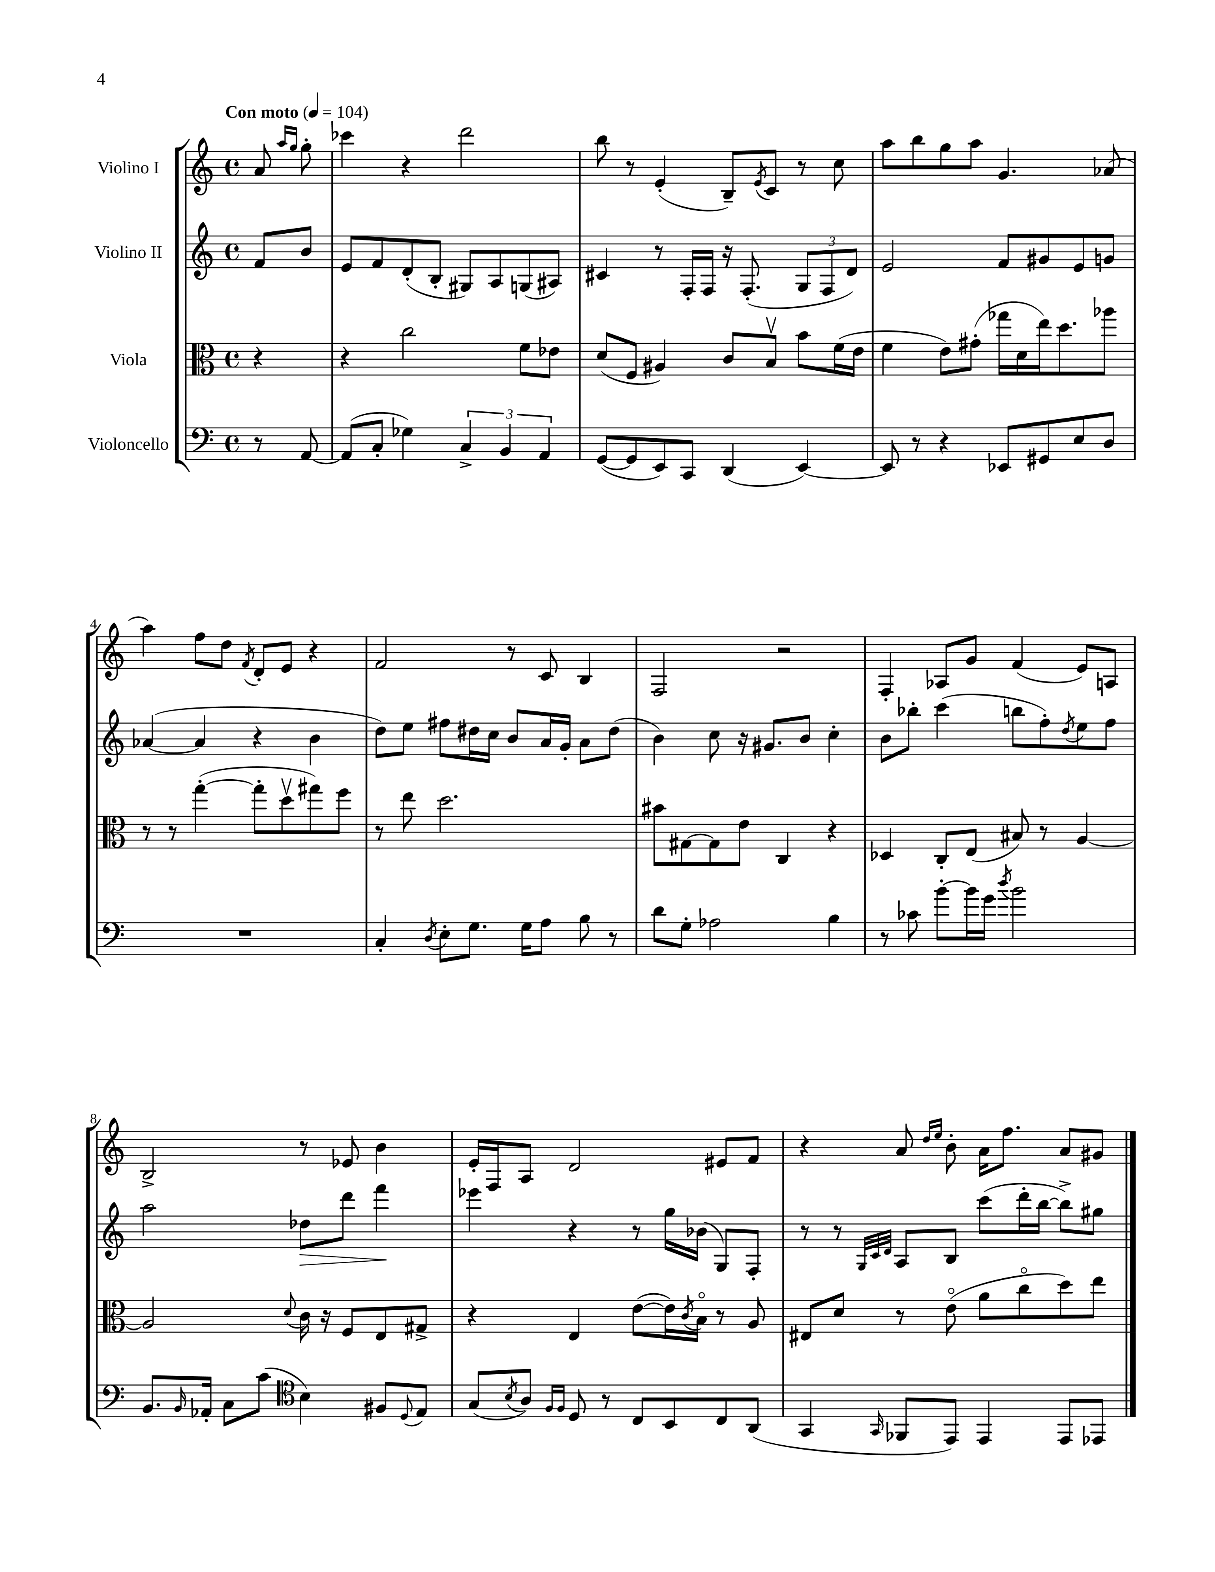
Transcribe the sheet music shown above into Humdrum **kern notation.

**kern	**kern	**kern	**kern
*staff4	*staff3	*staff2	*staff1
*clefF4	*clefC3	*clefG2	*clefG2
*k[]	*k[]	*k[]	*k[]
*M4/4	*M4/4	*M4/4	*M4/4
*met(c)	*met(c)	*met(c)	*met(c)
*MM104	*MM104	*MM104	*MM104
8r	4r	8f	8a
.	.	.	16qqaa
.	.	.	16qqgg
[8AA	.	8b	8gg'
=	=	=	=
(8AA]	4r	8e	4ccc-
8C'	.	8f	.
4G-)	2cc	(8d'	4r
.	.	8B'	.
6C^	.	8G#)	2ddd
.	.	8A	.
6BB	.	.	.
.	8f	(8G	.
6AA	.	.	.
.	8e-	8A#)	.
=	=	=	=
([8GG	(8d	4c#	8bb
8GG]	8F	.	8r
8EE)	4A#)	8r	(4e'
8CC	.	16F'	.
.	.	16F	.
(4DD	8c	16r	8B~)
.	.	(8.F'	.
.	.	.	8qe
.	8Bv	.	8c
[4EE)	8b	12G	8r
.	.	12F	.
.	(16f	.	8cc
.	.	12d)	.
.	16e	.	.
=	=	=	=
8EE]	4f	2e	8aa
8r	.	.	8bb
4r	8e)	.	8gg
.	(8g#'	.	8aa
8EE-	16gg-	8f	4.g
.	16d	.	.
8GG#	16ee)	8g#	.
.	8.dd	.	.
8E	.	8e	.
8D	8aa-	8g	(8a-
=	=	=	=
1r	8r	([4a-	4aa)
.	8r	.	.
.	([4gg'	4a-]	8ff
.	.	.	8dd
.	.	.	8qf
.	8gg']	4r	8d'
.	8ddv	.	8e
.	8gg#)	4b	4r
.	8ff	.	.
=	=	=	=
4C'	8r	8dd)	2f
.	8ee	8ee	.
8qD	.	.	.
8E'	2.dd	8ff#	.
8.G	.	16dd#	.
.	.	16cc	.
.	.	8b	8r
16G	.	.	.
8A	.	16a	8c
.	.	16g'	.
8B	.	8a	4B
8r	.	(8dd#	.
=	=	=	=
8d	8b#	4b)	2F
8G'	[8G#	.	.
2A-	8G#]	8cc	.
.	8e	16r	.
.	.	8.g#	.
.	4C	.	2r
.	.	8b	.
4B	4r	4cc'	.
=	=	=	=
8r	4D-	8b	4F'
8c-	.	8bb-'	.
[8b'	8C'	(4ccc	8A-
16b]	(8E	.	8g
16g	.	.	.
8qdd	.	.	.
2b	8B#)	8bb	(4f
.	8r	8ff')	.
.	.	8qdd	.
.	[4A	8ee	8e)
.	.	8ff	8A
=	=	=	=
8.BB	2A]	2aa	2B^
16qqBB	.	.	.
16AA-'	.	.	.
8C	.	.	.
(8c	.	.	.
*clefC4	*	*	*
.	8qqd	.	.
4B)	16c	8dd-	8r
.	16r	.	.
.	8F	8ddd	8e-
8F#	8E	4fff	4b
8qqD	.	.	.
8E	8G#^	.	.
=	=	=	=
(8G	4r	4eee-	16e'
.	.	.	16F
8qB	.	.	.
8A)	.	.	8A
16qqF	.	.	.
16qqF	.	.	.
8D	4E	4r	2d
8r	.	.	.
8C	([8e	8r	.
8BB	16e])	16gg	.
.	8qc	.	.
.	16Bo	(16b-	.
8C	8r	8G)	8e#
(8AA	8A	8F'	8f
=	=	=	=
4GG	8E#	8r	4r
.	8d	8r	.
.	.	32qqG	.
.	.	32qqc	.
16qqGG	.	32qqd	.
8FF-	8r	8A	8a
.	.	.	16qqdd
.	.	.	16qqee
8EE)	(8eo	8B	8b'
4EE	8a	(8ccc	16a
.	.	.	8.ff
.	8cco	16ddd'	.
.	.	[16bb	.
8EE	8dd)	8bb^])	8a
8EE-	8ee	8gg#	8g#
==	==	==	==
*-	*-	*-	*-
